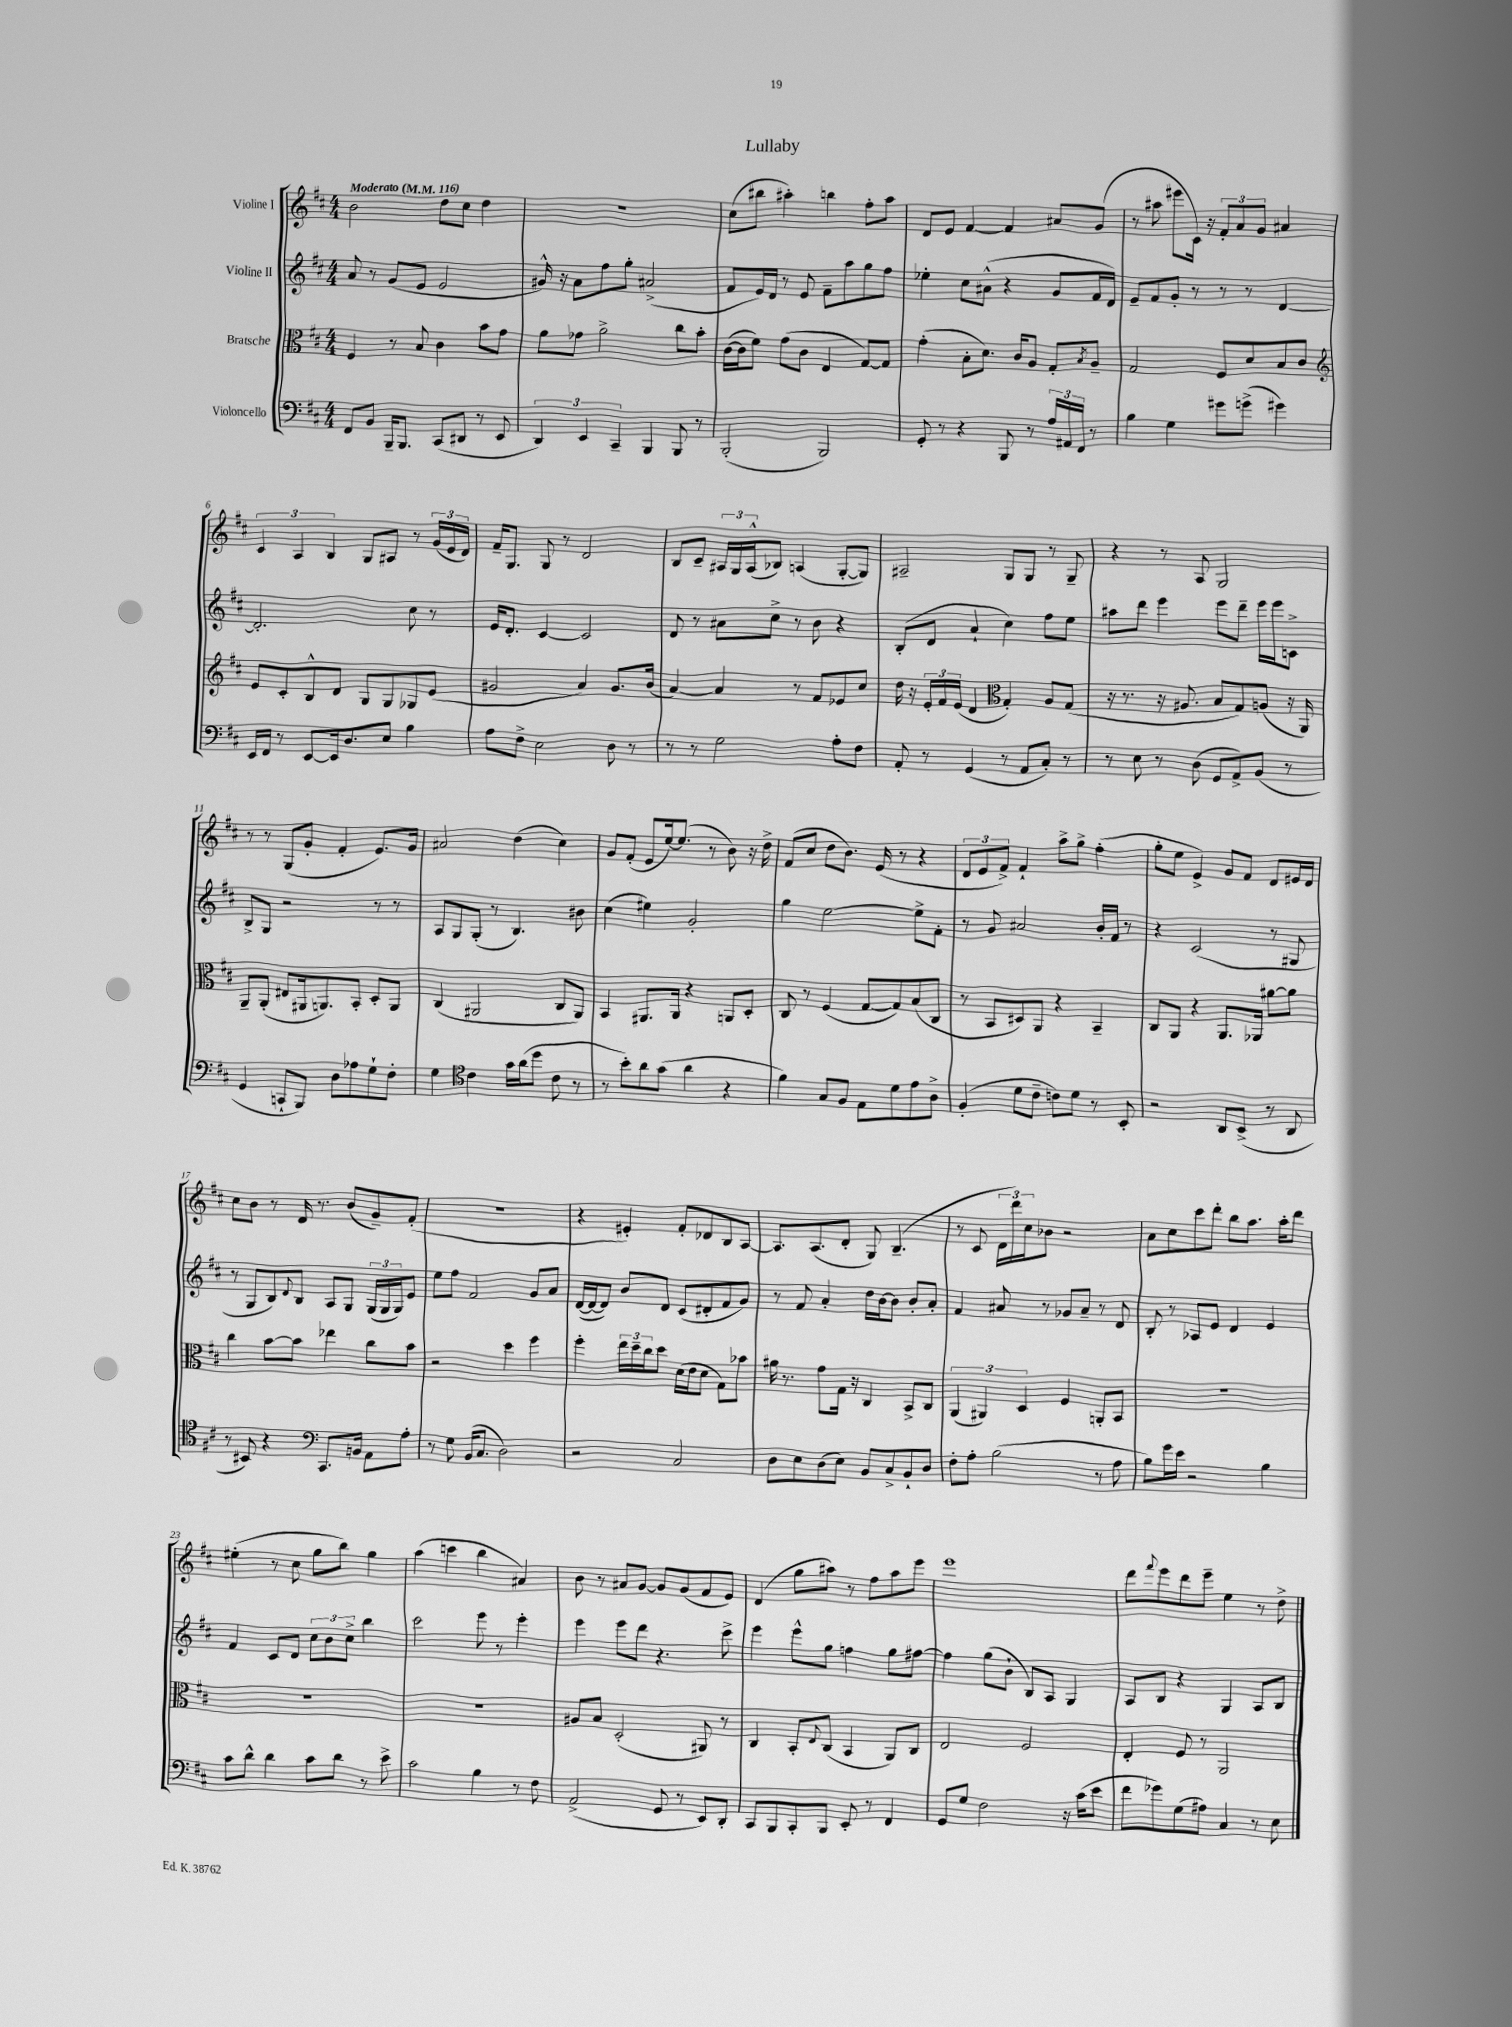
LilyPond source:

\header { title = "Lullaby" }
<<
\new StaffGroup <<
\new Staff = "s0" \with { instrumentName = "Violine I" } {
    \clef treble \key d \major \numericTimeSignature \time 4/4 \tempo "Moderato" 4 = 116
    b'2 d''8 cis''8 d''4 |
    R1 |
    cis''8( bis''8 ais''4-.) b''4 fis''8-. ais''8 |
    d'8 e'8 fis'4~ fis'4 ais'8 g'8( |
    r8 ais''8 eis'''8 cis'16) r16 \tuplet 3/2 { fis'8-. a'8 g'8 } ais'4 |
    \tuplet 3/2 { cis'4 a4 b4 } g8 ais8 r8 \tuplet 3/2 { g'16( e'16 d'16) } |
    fis'16-- g8. g8 r8 d'2 |
    b8 cis'8-- \tuplet 3/2 { ais16 g16 ais16-^( } bes8) a4( g8~-. g8) |
    ais2-- g8 g8 r8 g8-- |
    r4 r8 a8 g2 |
    r8 r8 g8( g'8-. fis'4-. e'8.) g'16 |
    ais'2 d''4( cis''4) |
    g'8 fis'8-.( e'8 e''16~) e''8.( r8 b'8) r16 d''16-> |
    fis'8( cis''8 d''8 b'8.) e'16( r8 r4 |
    \tuplet 3/2 { d'8 e'8 fis'8->) } fis'4-! a''8-> g''8-> fis''4-.( |
    g''8-. e''8 e'4->) g'8 fis'8 d'8 eis'16 d'16 |
    cis''8 b'8 r8 d'16 r8. b'8( g'8--) fis'8-.( |
    R1 |
    r4 eis'4-.) fis'8-. des'8 b8 a8~ |
    a8. a8.( d'8-. g8) b4.--( |
    r8 cis'8 \tuplet 3/2 { d'16 d'''16) cis''16 } bes'8 r2 |
    a'8 cis''8 cis'''8 d'''8-. b''8 a''8. a''16-. d'''8 |
    eis''4-.( r8 cis''8 g''8 b''8) g''4 |
    a''4( c'''4 b''4 ais'4) |
    b'8 r8 ais'8 g'8~ g'8 g'8( fis'8 e'8) |
    d'4( g''8 ais''8) r8 fis''8 ais''8 e'''8 |
    e'''1 |
    d'''8 \appoggiatura { fis'''8 } e'''8 d'''8 e'''8-- e''4 r8 d''8-> \bar "|." |
}
\new Staff = "s1" \with { instrumentName = "Violine II" } {
    \clef treble \key d \major \numericTimeSignature \time 4/4
    a'8 r8 g'8( e'8 e'2 |
    gis'16-^) r16 a'8 fis''8 g''8-. ais'2->( |
    fis'8 e'16) d'16 r8 e'8 fis'8-- a''8 g''8 fis''8 |
    ees''4-. cis''8 ais'8-^( r4 g'8 fis'16 d'16) |
    e'8-- fis'8 g'8-. r8 r8 r8 d'4~ |
    d'2.-. cis''8 r8 |
    e'16 d'8.-. cis'4~ cis'2 |
    d'8 r8 ais'8 cis''8-> r8 b'8 r4 |
    b8-.( d'8 a'4-! cis''4) fis''8 e''8 |
    ais''8 d'''8 e'''4 e'''8 d'''8-- e'''16 e'''16 c'8-> |
    b8-> g8 r2 r8 r8 |
    a8 g8 g8-.( r8 b4.) bis'8 |
    cis''4( eis''4) g'2-. |
    g''4 e''2~ e''8-> fis'8-. |
    r8 g'8 ais'2 b'16-. fis'16 r8 |
    r4 cis'2( r8 gis8 |
    r8 g8 b8) \appoggiatura { d'8 } b8 a8 g8 \tuplet 3/2 { g16( g16 g16) } e'8 |
    e''8 fis''8 fis'2 g'8 a'8 |
    d'16~( d'16~ d'8) b'8 d'8 cis'8( dis'8-. fis'8 g'8) |
    r8 fis'8 a'4-. d''16 b'16~ b'8 b'8-. a'8-. |
    fis'4 ais'8 r8 ges'8 ais'8-- r8 d'8 |
    b8-. r8 aes8 e'8 d'4 e'4 |
    fis'4 cis'8 d'8 \tuplet 3/2 { cis''8 b'8 cis''8-> } b''4 |
    cis'''2 e'''8 r8 e'''4-. |
    e'''4 e'''8 d'''8 r4. cis'''8-> |
    e'''4 e'''8-^ g''8 f''4 g''8 fis''8~ |
    fis''4 g''8( b'8-! b8) a8 g4 |
    a8 b8 r4 g4 a8 b8 \bar "|." |
}
\new Staff = "s2" \with { instrumentName = "Bratsche" } {
    \clef alto \key d \major \numericTimeSignature \time 4/4
    fis4 r8 b8 cis'4 b'8 g'8 |
    a'8 ges'8 a'2-> cis''8 b'8-. |
    cis'16~( cis'16 fis'8) g'8( cis'8 e4 g8~) g8 |
    g'4-.( b8-. d'8.) cis'16 a8 g8-. \acciaccatura { b8 } a8-- |
    g2 fis8 d'8 b8 cis'8 |
    \clef treble e'8 cis'8-. b8-^ d'8 g8 g8 ges8 e'8( |
    gis'2 a'4) gis'8. b'16( |
    a'4~) a'4 r8 fis'8 ees'8 cis''8 |
    d''16 r16 \tuplet 3/2 { e'16-. fis'16 e'16( } d'4 \clef alto g4-.) a8 g8( |
    r16 r8. r16 ais8. b8 g8) a8( r16 a,16) |
    a,8-- a,8-.( eis8 ais,16 a,8.) b,8-. d8-. a,8 |
    cis4( ais,2 cis8 ais,8) |
    b,4 ais,8. ais,16 r4 a,8 d8-. |
    cis8 r8 fis4( g8~ g8) b8( cis8 |
    r8 b,8 dis8) a,8 r4 b,4-- |
    cis8 a,8 r4 a,8. aes,16 ais'8~ ais'8 |
    cis''4 b'8~ b'8 ees''4 cis''8 b'8 |
    r2 d''4 fis''4 |
    fis''4-. \tuplet 3/2 { e''16 d''16-- cis''16 } d''8 d'16( e'16 d'8 g8) bes'8 |
    ais'16 r8. g'8 g16 r16 cis4 b,8-> cis8 |
    \tuplet 3/2 { a,4( ais,4) d4 } fis4 a,8-. b,8 |
    R1 |
    R1 |
    R1 |
    ais8 b8 d2-.( ais,8) r8 |
    cis4 b,8-. \appoggiatura { e8 } cis8( b,4 a,8) cis8 |
    e2 fis2 |
    e4-. fis8 r8 a,2 \bar "|." |
}
\new Staff = "s3" \with { instrumentName = "Violoncello" } {
    \clef bass \key d \major \numericTimeSignature \time 4/4
    fis,8 b,8 b,,16-- b,,8. cis,8( dis,8 r8 e,8 |
    \tuplet 3/2 { d,4) e,4 cis,4-- } b,,4 b,,8 r8 |
    b,,2-.( b,,2) |
    g,8-. r8 r4 b,,8 r8 \tuplet 3/2 { a16 ais,16 fis,16 } r8 |
    b4 g4 gis'8 g'8->( gis'4) |
    e,16 fis,16 r8 e,8~ e,16 d8. e8 b4 |
    a8 fis8-> e2 d8 r8 |
    r8 r8 g2 a8-. fis8 |
    a,8-. r8 g,4( r8 a,8 cis8-.) r8 |
    r8 e8 r8 d8( g,8 a,8->) b,8( r8 |
    g,4 c,8-! b,,8) d8 aes8 g8-! fis8-. |
    g4 \clef tenor cis'4 g'16 a'16( d''8 cis'8 r8 |
    r8 b'8-.) a'8 g'8( a'4 r4 |
    fis'4) g8 fis8 e8 d'8 e'8 a8-> |
    fis4-.( d'8 cis'8-- c'8) d'8 r8 b,8-. |
    r2 a,8 b,8->( r8 a,8 |
    r8 bis,8) r4 \clef bass cis,8. b,16 a,8 a8-. |
    r8 g8 b,16( cis8. d2) |
    r2 cis2 |
    d8 e8 d8( e8) b,8 cis8-> b,8-! d8 |
    fis8-. a8-. b2( r8 a8 |
    b8) g'16 e'16 r2 b4 |
    cis'8 d'8-^ d'4 cis'8 d'8 r8 e'8-> |
    cis'2 b4 r8 fis8 |
    a,2->( g,8 r8 e,8) d,8-. |
    cis,8 b,,8 cis,8-. b,,8 e,8-. r8 fis,4 |
    g,8 g8 fis2 r16 cis'16( e'8 |
    fis'8 ges'8) g8( ais8) cis4 r8 e8 \bar "|." |
}
>>
>>
